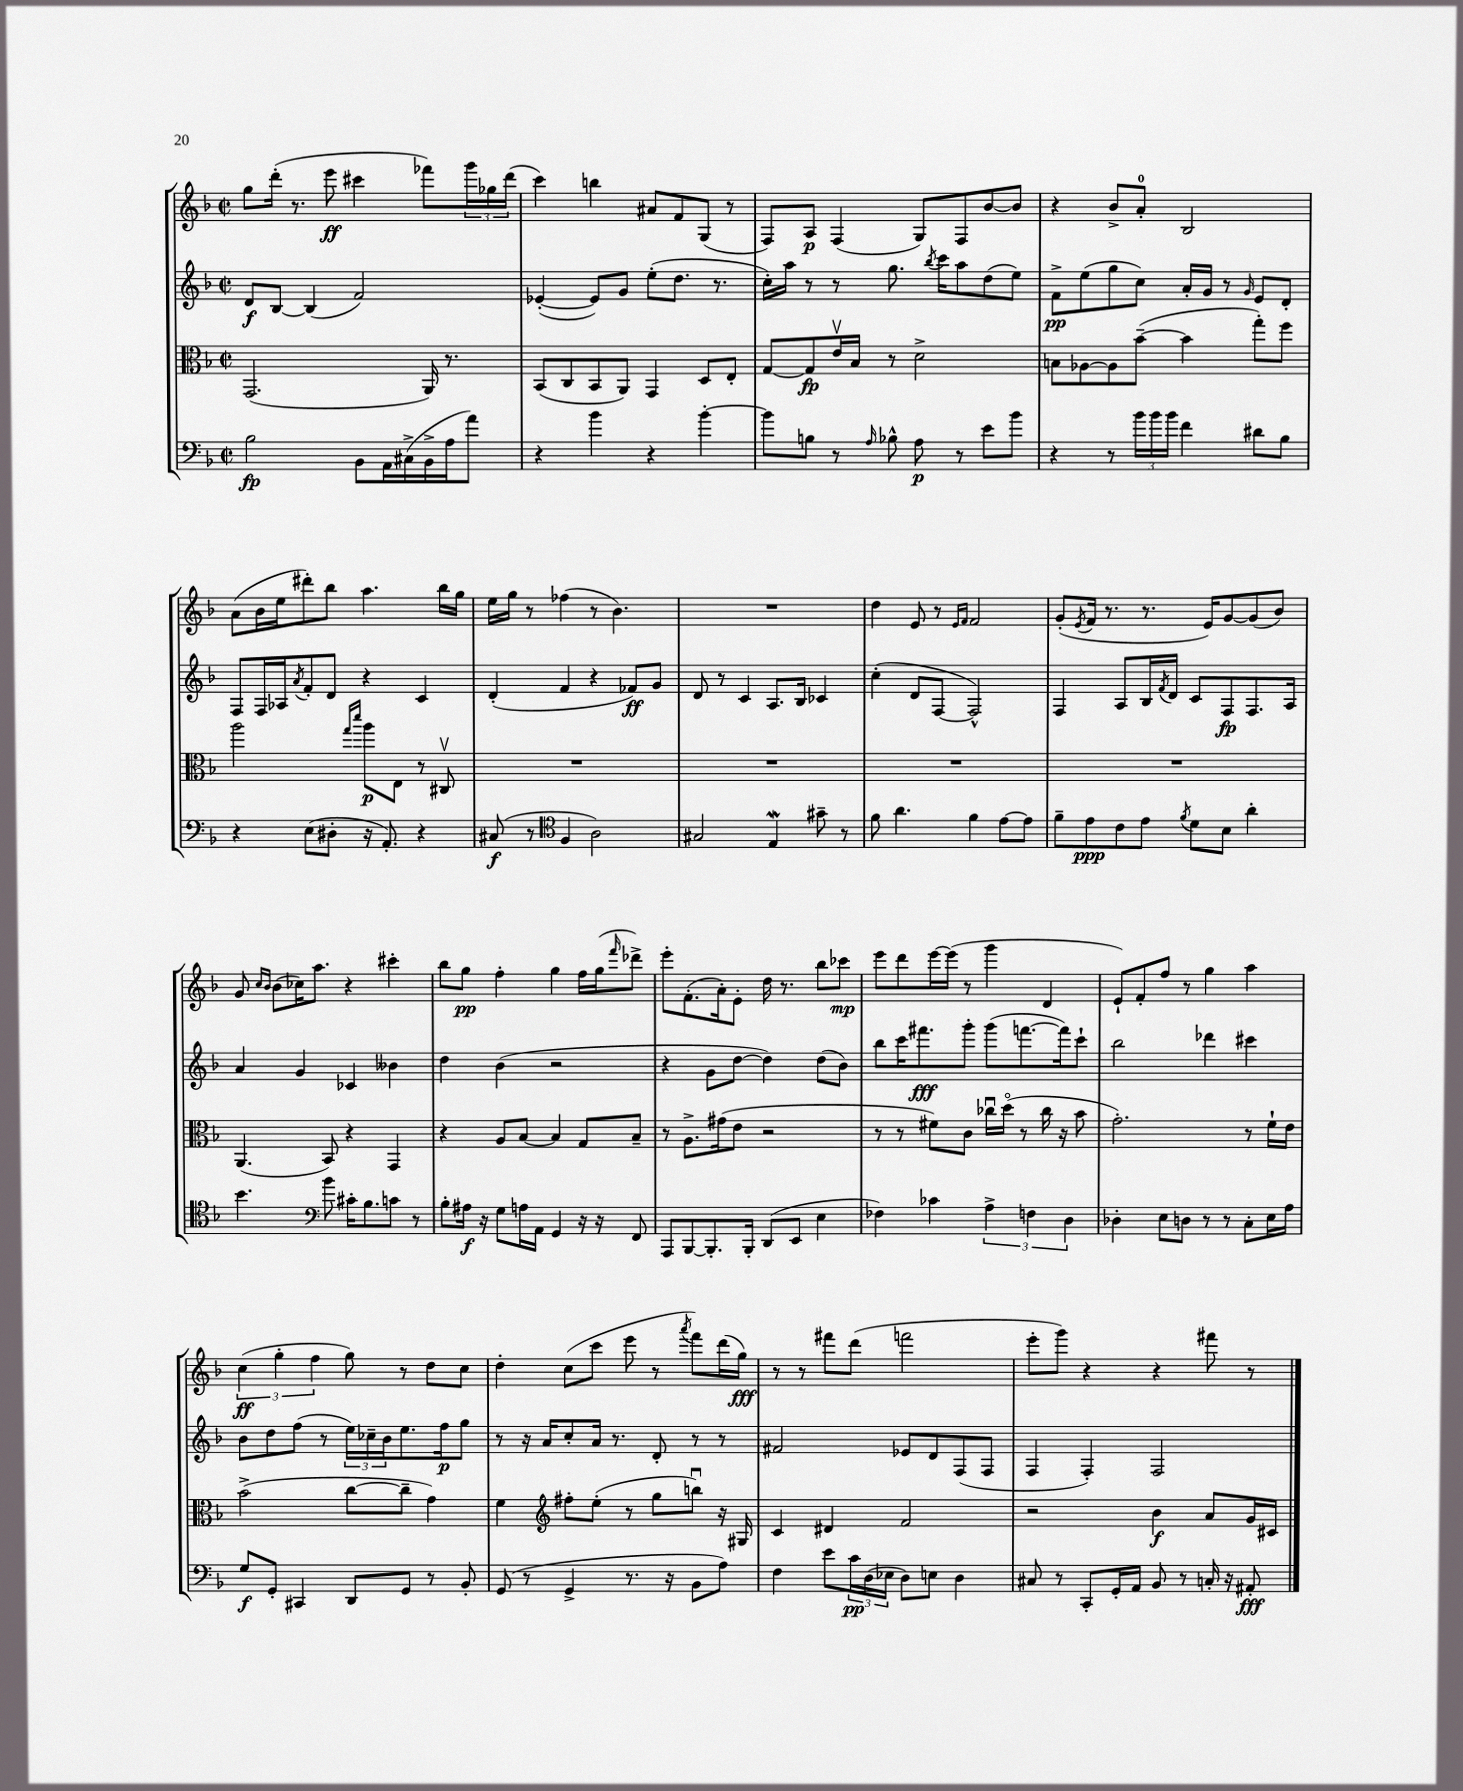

**kern	**kern	**kern	**kern
*staff4	*staff3	*staff2	*staff1
*clefF4	*clefC3	*clefG2	*clefG2
*k[b-]	*k[b-]	*k[b-]	*k[b-]
*M2/2	*M2/2	*M2/2	*M2/2
*met(c|)	*met(c|)	*met(c|)	*met(c|)
2B-\	(2.GG/	8d/L	8gg\L
.	.	[8B-/J	(16ddd'\Jk
.	.	.	8.r
.	.	(4B-/]	.
.	.	.	8eee\
8BB-\L	.	2f/)	4ccc#\
16AA\L	.	.	.
(16C#^\	.	.	.
16BB-^\	16AA/)	.	8fff-\L)
16A\J	8.r	.	.
8a\J)	.	.	24ggg\L
.	.	.	24gg-\
.	.	.	(24ddd\JJ
=	=	=	=
4r	(8BB-/L	([4e-'/	4ccc\)
.	8C/	.	.
4b-\	8BB-/	8e-/]L)	4bb\
.	8AA/J)	8g/J	.
4r	4GG/	(8ee'\L	8a#/L
.	.	8.dd\J	8f/
[4b-'\	8D/L	.	(8G/J
.	.	8.r	.
.	8E'/J	.	8r
=	=	=	=
8b-\]L	[8G/L	16cc'\LL)	8F/L)
.	.	16aa\JJ	.
8B\J	8G/]	8r	8A/J
8r	16ev/L	8r	(4F/
.	16B-/JJ	.	.
16qqA/	.	.	.
8B-^^\	8r	8.gg\	.
8A\	2d^\	.	8G/L)
.	.	8qbb-/	.
.	.	16ccc\LK	.
8r	.	8aa\	8F/
8e\L	.	(8dd\	[8b-/
8b-\J	.	8ee\J)	8b-/]J
=	=	=	=
4r	8B\L	8f^\L	4r
.	[8A-\	(8ee\	.
8r	8A-\]	8gg\	8b-^/L
24b-\LL	([8b-~\J	8cc\J)	8a'/J
24b-\	.	.	.
24b-\JJ	.	.	.
4f\	4b-\]	16a'/LL	2B-/
.	.	16g/JJ	.
.	.	8r	.
.	.	16qqg/	.
8d#\L	8gg'\L)	8e/L	.
8B-\J	8ff\J	8d'/J	.
=	=	=	=
4r	2aa\	8F/L	(8a\L
.	.	16F/L	16b-\L
.	.	16A-/J	16ee\J
.	.	8qa/	.
(8E\L	.	8f'/	8ddd#'\)
8D#'\J	.	8d/J	8bb-\J
.	16qqgg/LL	.	.
.	16qqddd/JJ	.	.
16r	8aa\L	4r	4.aa\
8.AA'/)	.	.	.
.	8E\J	.	.
4r	8r	4c/	.
.	8C#v/	.	16bb-\LL
.	.	.	16gg\JJ
=	=	=	=
(8C#/	1r	(4d'/	16ee\LL
.	.	.	16gg\JJ
8r	.	.	8r
*clefC4	*	*	*
4F/	.	4f/	(4ff-\
2A\)	.	4r	8r
.	.	.	4.b-\)
.	.	8f-/L)	.
.	.	8g/J	.
=	=	=	=
2G#/	1r	8d/	1r
.	.	8r	.
.	.	4c/	.
4E/	.	8.A/L	.
.	.	16B-/Jk	.
8g#~\	.	4c-/	.
8r	.	.	.
=	=	=	=
8f\	1r	(4cc'\	4dd\
4.a\	.	.	.
.	.	8d/L	8e/
.	.	[8F/J	8r
.	.	.	16qqe/LL
.	.	.	16qqf/JJ
4f\	.	2F^^/])	2f/
[8e\L	.	.	.
8e\]J	.	.	.
=	=	=	=
8f~\L	1r	4F/	(8g'/L
.	.	.	8qe/
8e\	.	.	16f/Jk
.	.	.	8.r
8c\	.	8A/L	.
8e\J	.	16B-/L	8.r
.	.	8qf/	.
.	.	16d/JJ	.
8qf/	.	.	.
8d\L	.	8c/L	.
.	.	.	16e/LK)
8B-\J	.	8F/	[8g/
4a'\	.	8.F/	(8g/]
.	.	.	8b-/J)
.	.	16A/Jk	.
=	=	=	=
4.b-\	(4.AA/	4a/	8g/
.	.	.	16qqcc/LL
.	.	.	16qqb-/JJ
.	.	.	(8b-\L
.	.	4g/	16cc-\K)
.	.	.	8.aa\J
*clefF4	*	*	*
8b-\	8BB-/)	.	.
16c#'\LK	4r	4c-/	4r
8.B-\	.	.	.
8c\J	4GG/	4b--\	4ccc#'\
8r	.	.	.
=	=	=	=
8B-'\L	4r	4dd\	8bb-\L
16A#\Jk	.	.	8gg\J
16r	.	.	.
8G\L	8A/L	(4b-\	4ff'\
16A\L	[8B-/J	.	.
16AA\JJ	.	.	.
4GG/	4B-/]	2r	4gg\
16r	8G/L	.	16ff\LL
16r	.	.	(16gg\J
.	.	.	16qqfff/
8FF/	8B-~/J	.	8ddd-^\J)
=	=	=	=
8AAA/L	8r	4r	8eee'\L
[8BBB-/	8.A^\L	.	(8.f'\
8.BBB-'/]	.	8g\L	.
.	(16g#\k	.	16a'\k)
.	8e\J	[8dd\J	8e'\J
16BBB-'/Jk	.	.	.
(8DD/L	2r	4dd\])	16dd\
.	.	.	8.r
8EE/J	.	.	.
4E\	.	(8dd\L	8bb-\L
.	.	8b-\J)	8ccc-\J
=	=	=	=
4F-\)	8r	8bb-\L	8eee\L
.	8r	16ccc\K	8ddd\
.	.	8.fff#\	.
4c-\	8f#\L)	.	[16eee\L
.	.	.	(16eee\]JJ
.	8c\J	8ggg'\J	8r
6A^\	16cc-u\LL	(8ggg\L	4ggg\
.	(16ddo\JJ	.	.
.	8r	[8.fff\	.
6F\	.	.	.
.	16cc-\	.	4d/
.	16r	16fff\]k)	.
6D\	.	.	.
.	8b-\	8ccc`\J	.
=	=	=	=
4D-'\	2.g'\)	2bb-\	8e`/L)
.	.	.	8f'/
8E\L	.	.	8ff/J
8D\J	.	.	8r
8r	.	4ddd-\	4gg\
8r	.	.	.
8C'\L	8r	4ccc#\	4aa\
16E\L	16f`\LL	.	.
16A\JJ	16e\JJ	.	.
=	=	=	=
8G/L	(2b-^\	8b-\L	(6cc\
8GG'/J	.	8dd\	.
.	.	.	6gg'\
4CC#/	.	(8ff\J	.
.	.	.	6ff\
.	.	8r	.
8DD/L	[8cc\L	24ee\LL)	8gg\)
.	.	24cc-~\	.
.	.	24b-\J	.
8GG/J	8cc~\]J	8.ee\	8r
8r	4g\)	.	8dd\L
.	.	16ff\k	.
8BB-'/	.	8gg\J	8cc\J
=	=	=	=
(8GG/	4f\	8r	4dd'\
8r	.	16r	.
.	.	16a/LK	.
*	*clefG2	*	*
4GG^/	8ff#'\L	8cc'/	(8cc\L
.	(8ee'\J	16a/Jk	8ccc\J
.	.	8.r	.
8.r	8r	.	8eee\
.	8gg\L	8d'/	8r
16r	.	.	.
.	.	.	8qaaa/
8BB-\L	8bbu\J)	8r	8fff\L)
8A\J)	16r	8r	(16ddd\L
.	16G#/	.	16gg\JJ)
=	=	=	=
4F\	4c/	2f#/	8r
.	.	.	8r
8e\L	4d#/	.	8fff#\L
24c\L	.	.	(8ddd\J
(24D\	.	.	.
24E-\JJ	.	.	.
8D\L)	2f/	8e-/L	2fff\
8E\J	.	8d/	.
4D\	.	(8F/	.
.	.	8F/J	.
=	=	=	=
8C#/	2r	4F/	8eee'\L
8r	.	.	8ggg\J)
8CC'/L	.	4F'/)	4r
16GG'/L	.	.	.
16AA/JJ	.	.	.
8BB-/	4b-\	2F/	4r
8r	.	.	.
16C'/	8a/L	.	8fff#\
16r	.	.	.
8AA#'/	16g/L	.	8r
.	16c#/JJ	.	.
==	==	==	==
*-	*-	*-	*-
